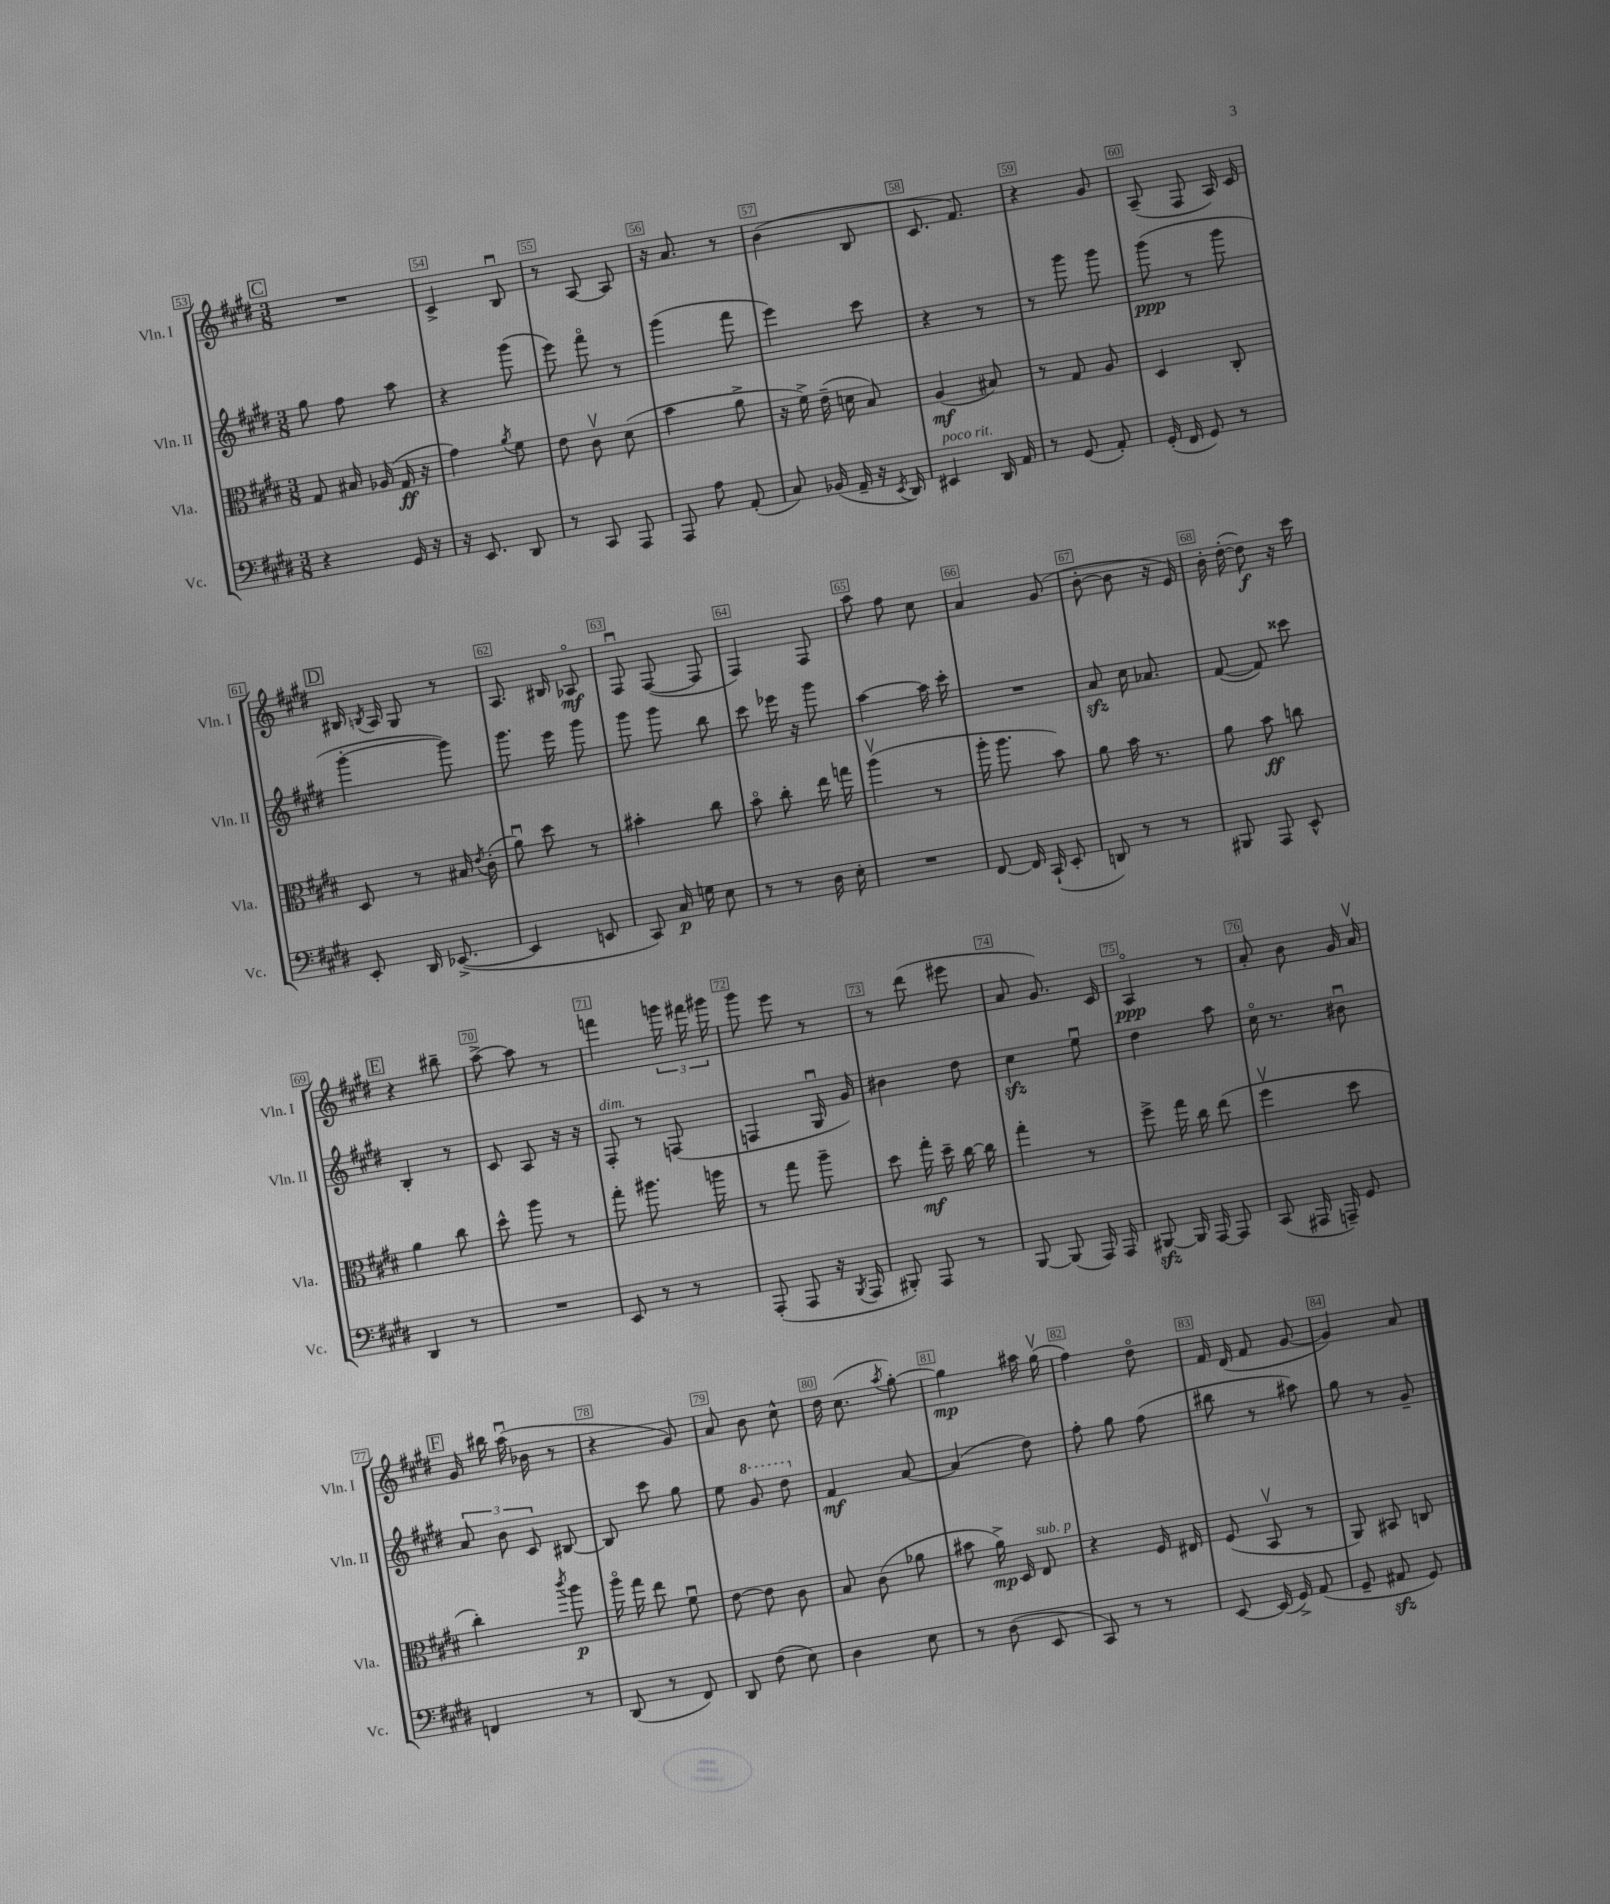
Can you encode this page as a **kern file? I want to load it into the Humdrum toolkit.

**kern	**dynam	**kern	**dynam	**kern	**dynam	**kern	**dynam
*part4	*part4	*part3	*part3	*part2	*part2	*part1	*part1
*staff4	*staff4	*staff3	*staff3	*staff2	*staff2	*staff1	*staff1
*I"Vc.	*	*I"Vla.	*	*I"Vln. II	*	*I"Vln. I	*
*I'Vc.	*	*I'Vla.	*	*I'Vln. II	*	*I'Vln. I	*
*clefF4	*	*clefC3	*	*clefG2	*	*clefG2	*
*k[f#c#g#d#]	*	*k[f#c#g#d#]	*	*k[f#c#g#d#]	*	*k[f#c#g#d#]	*
*M3/8	*	*M3/8	*	*M3/8	*	*M3/8	*
!!LO:REH:place=s1:t=C
=53	=53	=53	=53	=53	=53	=53	=53
4r	.	8G#/	.	8gg#\	.	4.r	.
.	.	16B#X/	.	8ff#\	.	.	.
.	.	(16A-X/	.	.	.	.	.
16GG#/	.	16G#/	ff	8aa\	.	.	.
16r	.	16r	.	.	.	.	.
=54	=54	=54	=54	=54	=54	=54	=54
16r	.	4g#\)	.	4r	.	4c#^/	.
8.EE/	.	.	.	.	.	.	.
.	.	8qa/	.	.	.	.	.
8DD#/	.	8f#\	.	(8ggg#\	.	8Bu/	.
=55	=55	=55	=55	=55	=55	=55	=55
8r	.	8e\	.	8eee\)	.	8r	.
8CC#/	.	8c#v\	.	8fff#\	.	[8A/	.
8AAA/	.	(8d#\	.	8r	.	8A/]	.
=56	=56	=56	=56	=56	=56	=56	=56
8AAA/	.	4b\	.	(4ggg#\	.	16r	.
.	.	.	.	.	.	8.a/	.
8A\	.	.	.	.	.	.	.
(8AA'/	.	8a^\	.	8fff#\	.	8r	.
=57	=57	=57	=57	=57	=57	=57	=57
8C#/)	.	16r	.	4eee\)	.	(4b\	.
.	.	16f#^\)	.	.	.	.	.
(16BB-X/	.	(16e~\	.	.	.	.	.
16AA~/	.	16dn\	.	.	.	.	.
16r	.	8B/)	.	8ccc#\	.	8B/	.
8qEE/	.	.	.	.	.	.	.
16DD#/)	.	.	.	.	.	.	.
=58	=58	=58	=58	=58	=58	=58	=58
!LO:TX:a:i:t=poco rit.	!	!	!	!	!	!	!
4EE#X/	.	(4A/	mf	4r	.	8.c#/	.
.	.	.	.	.	.	8.f#/)	.
16DD#/	.	8B#X/)	.	8r	.	.	.
16AA/	.	.	.	.	.	.	.
=59	=59	=59	=59	=59	=59	=59	=59
8r	.	8r	.	8r	.	4r	.
(8GG#/	.	8G#/	.	8ggg#\	.	.	.
8AA'/)	.	8A/	.	8ggg#\	.	8g#/	.
=60	=60	=60	=60	=60	=60	=60	=60
(16GG#'/	.	4D#/	.	(8ggg#\	ppp	(8A~/	.
16FF#/	.	.	.	.	.	.	.
8GG#/)	.	.	.	8r	.	8F#/	.
8r	.	8C#'/	.	8ggg#\	.	16A/)	.
.	.	.	.	.	.	16c#/	.
!!LO:LB:g=z
!!LO:REH:place=s1:t=D
=61	=61	=61	=61	=61	=61	=61	=61
8EE'/	.	8D#/	.	[4ggg#'\	.	16B#X/	.
.	.	.	.	.	.	8qBn/	.
.	.	.	.	.	.	16A/	.
16DD#/	.	8r	.	.	.	8G#/	.
([8.EE-X^/	.	.	.	.	.	.	.
.	.	16B#X/	.	8ggg#\])	.	8r	.
.	.	8qe/	.	.	.	.	.
.	.	(16c#'\	.	.	.	.	.
=62	=62	=62	=62	=62	=62	=62	=62
4EE-/]	.	8au\)	.	8.ggg#\	.	8.A/	.
.	.	8dd#\	.	.	.	.	.
.	.	.	.	16eee\	.	16B#X/	.
8EEn/	.	8r	.	8ggg#\	.	8A-X/	mf
=63	=63	=63	=63	=63	=63	=63	=63
8CC#/)	.	4b#X'\	.	8ggg#\	.	8F#u/	.
16C#/	p	.	.	8ggg#\	.	([8F#/	.
16Gn\	.	.	.	.	.	.	.
8E\	.	8cc#\	.	8bb\	.	8F#/]	.
=64	=64	=64	=64	=64	=64	=64	=64
8r	.	8b\	.	8ccc#\	.	4F#/)	.
8r	.	8cc#'\	.	16eee-X\	.	.	.
.	.	.	.	16r	.	.	.
16D#\	.	16ee\	.	8ggg#\	.	8F#/	.
16E'\	.	16ggn\	.	.	.	.	.
=65	=65	=65	=65	=65	=65	=65	=65
4.r	.	(4aav\	.	[4aa\	.	8aa\	.
.	.	.	.	.	.	8ff#\	.
.	.	8r	.	16aa\]	.	8cc#\	.
.	.	.	.	16ccc#'\	.	.	.
=66	=66	=66	=66	=66	=66	=66	=66
[8FF#/	.	16aa'\	.	4.r	.	4a/	.
.	.	8.aa\	.	.	.	.	.
16FF#/]	.	.	.	.	.	.	.
(16CC#`/	.	.	.	.	.	.	.
8EE'/	.	8b\)	.	.	.	(8g#/	.
=67	=67	=67	=67	=67	=67	=67	=67
8DDn/)	.	8a\	.	8azz/	.	[8b'\	.
8r	.	16b\	.	16cc#\	.	8b\]	.
.	.	8.r	.	8.a-X/	.	.	.
8r	.	.	.	.	.	16r	.
.	.	.	.	.	.	16e/)	.
=68	=68	=68	=68	=68	=68	=68	=68
8BBB#X/	.	8a\	.	([8f#/	.	16b'\	.
.	.	.	.	.	.	([16dd#'\	.
8AAA/	.	8b\	ff	8f#/])	.	8dd#\])	f
8EE^^/	.	8ccn\	.	8ccc##X\	.	16r	.
.	.	.	.	.	.	16ccc#\	.
!!LO:LB:g=z
!!LO:REH:place=s1:t=E
=69	=69	=69	=69	=69	=69	=69	=69
4DD#/	.	4a\	.	4B'/	.	4r	.
8r	.	8cc#\	.	8r	.	8bb#X~\	.
=70	=70	=70	=70	=70	=70	=70	=70
4.r	.	8dd#^^\	.	8c#/	.	[8aa^\	.
.	.	8aa\	.	8A/	.	8aa\]	.
.	.	8r	.	16r	.	8r	.
.	.	.	.	16r	.	.	.
=71	=71	=71	=71	=71	=71	=71	=71
!	!	!	!	!LO:TX:a:i:t=dim.	!	!	!
8EE/	.	8gg#'\	.	8F#'/	.	4fffn\	.
8r	.	8.aa#X\	.	8r	.	.	.
8r	.	.	.	(8Fn/	.	24gggn\	.
.	.	.	.	.	.	24fff#X\	.
.	.	16aan\	.	.	.	.	.
.	.	.	.	.	.	24ggg#X\	.
=72	=72	=72	=72	=72	=72	=72	=72
(8AAA'/	.	8r	.	4Fn/	.	8ggg#\	.
8AAA/	.	8gg#\	.	.	.	8eee\	.
16r	.	8aa~\	.	16G#u/	.	8r	.
8qBBB/	.	.	.	.	.	.	.
16AAA/	.	.	.	16g#/)	.	.	.
=73	=73	=73	=73	=73	=73	=73	=73
8BBB#X'/)	.	8dd#\	.	4b#X\	.	8r	.
8AAA/	.	16gg#'\	mf	.	.	(8ddd#\	.
.	.	16dd#~\	.	.	.	.	.
8r	.	[16cc#\	.	8dd#\	.	8eee#X\	.
.	.	16cc#\]	.	.	.	.	.
=74	=74	=74	=74	=74	=74	=74	=74
[8BBB/	.	4gg#'\	.	4cc#zz\	.	8a/	.
(8BBB/]	.	.	.	.	.	8.g#/)	.
16AAA/)	.	8r	.	8eeu\	.	.	.
16AAA/	.	.	.	.	.	16c#/	.
=75	=75	=75	=75	=75	=75	=75	=75
[8BBB#Xzz/	.	8ff#^\	.	4dd#\	.	4A/	ppp
16BBB#/]	.	16gg#\	.	.	.	.	.
[16AAA/	.	16cc#\	.	.	.	.	.
8AAA/]	.	(8ee\	.	8aa\	.	8r	.
=76	=76	=76	=76	=76	=76	=76	=76
(8CC#/	.	4ff#v\	.	16cc#\	.	8a'/	.
.	.	.	.	8.r	.	.	.
16AAA#X/	.	.	.	.	.	8b\	.
16AAAn~/)	.	.	.	.	.	.	.
8GG#/	.	8dd#\	.	8b#Xu\	.	16g#/	.
.	.	.	.	.	.	16av/	.
!!LO:LB:g=z
!!LO:REH:place=s1:t=F
=77	=77	=77	=77	=77	=77	=77	=77
4FFn/	.	4cc#'\)	.	12a/	.	16g#/	.
.	.	.	.	.	.	16bb#X\	.
.	.	.	.	12b\	.	.	.
.	.	.	.	.	.	(16aau\	.
.	.	.	.	12c#/	.	.	.
.	.	.	.	.	.	16b-X\	.
.	.	8qccc#/	.	.	.	.	.
8r	.	8aa\	p	[8B#X/	.	8r	.
=78	=78	=78	=78	=78	=78	=78	=78
(8DD#/	.	16aa\	.	8B#/]	.	4r	.
.	.	16gg#\	.	.	.	.	.
8r	.	8ee\	.	8ccc#\	.	.	.
8FF#/)	.	8f#u\	.	8gg#\	.	8g#/)	.
=79	=79	=79	=79	=79	=79	=79	=79
8DD#/	.	[8e\	.	8ee\	.	8a/	.
*	*	*	*	*8va	*	*	*
(8F#\	.	8e\]	.	8gg#/	.	8b\	.
8E\)	.	8c#\	.	8ddd#\	.	8cc#^^\	.
=80	=80	=80	=80	=80	=80	=80	=80
*	*	*	*	*X8va	*	*	*
4D#\	.	8B/	.	4f#/	mf	16dd#\	.
.	.	.	.	.	.	(8.cc#\	.
.	.	(8c#\	.	.	.	.	.
.	.	.	.	.	.	8qaa/	.
8E\	.	8a-X\	.	[8a/	.	[8gg#'\)	.
=81	=81	=81	=81	=81	=81	=81	=81
8r	.	8b#X\	.	(4a/]	.	4gg#\]	mp
(8D#\	.	16a^\)	mp	.	.	.	.
.	.	16D#/	.	.	.	.	.
!	!	!LO:TX:a:i:t=sub. p	!	!	!	!	!
8EE/	.	8E/	.	8dd#\)	.	16aa#X\	.
.	.	.	.	.	.	(16gg#v\	.
=82	=82	=82	=82	=82	=82	=82	=82
8CC#/)	.	4r	.	8ff#'\	.	4ff#\)	.
8r	.	.	.	8gg#\	.	.	.
8r	.	16F#/	.	(8ff#\	.	8dd#\	.
.	.	16E#X/	.	.	.	.	.
=83	=83	=83	=83	=83	=83	=83	=83
[8EE/	.	(8F#/	.	8bb#X\	.	16f#/	.
.	.	.	.	.	.	(16d#/	.
(16EE/]	.	8BBv/	.	8r	.	8f#/	.
16GG#^/)	.	.	.	.	.	.	.
(8AA/	.	8r	.	8aa#X\)	.	[8g#/	.
=84	=84	=84	=84	=84	=84	=84	=84
8GG#~/	.	8AA/)	.	8gg#\	.	4g#/])	.
8AA#Xzz/	.	8BB#X/	.	8r	.	.	.
8GG#/)	.	8Cn/	.	8g#~/	.	8a/	.
==	==	==	==	==	==	==	==
*-	*-	*-	*-	*-	*-	*-	*-
